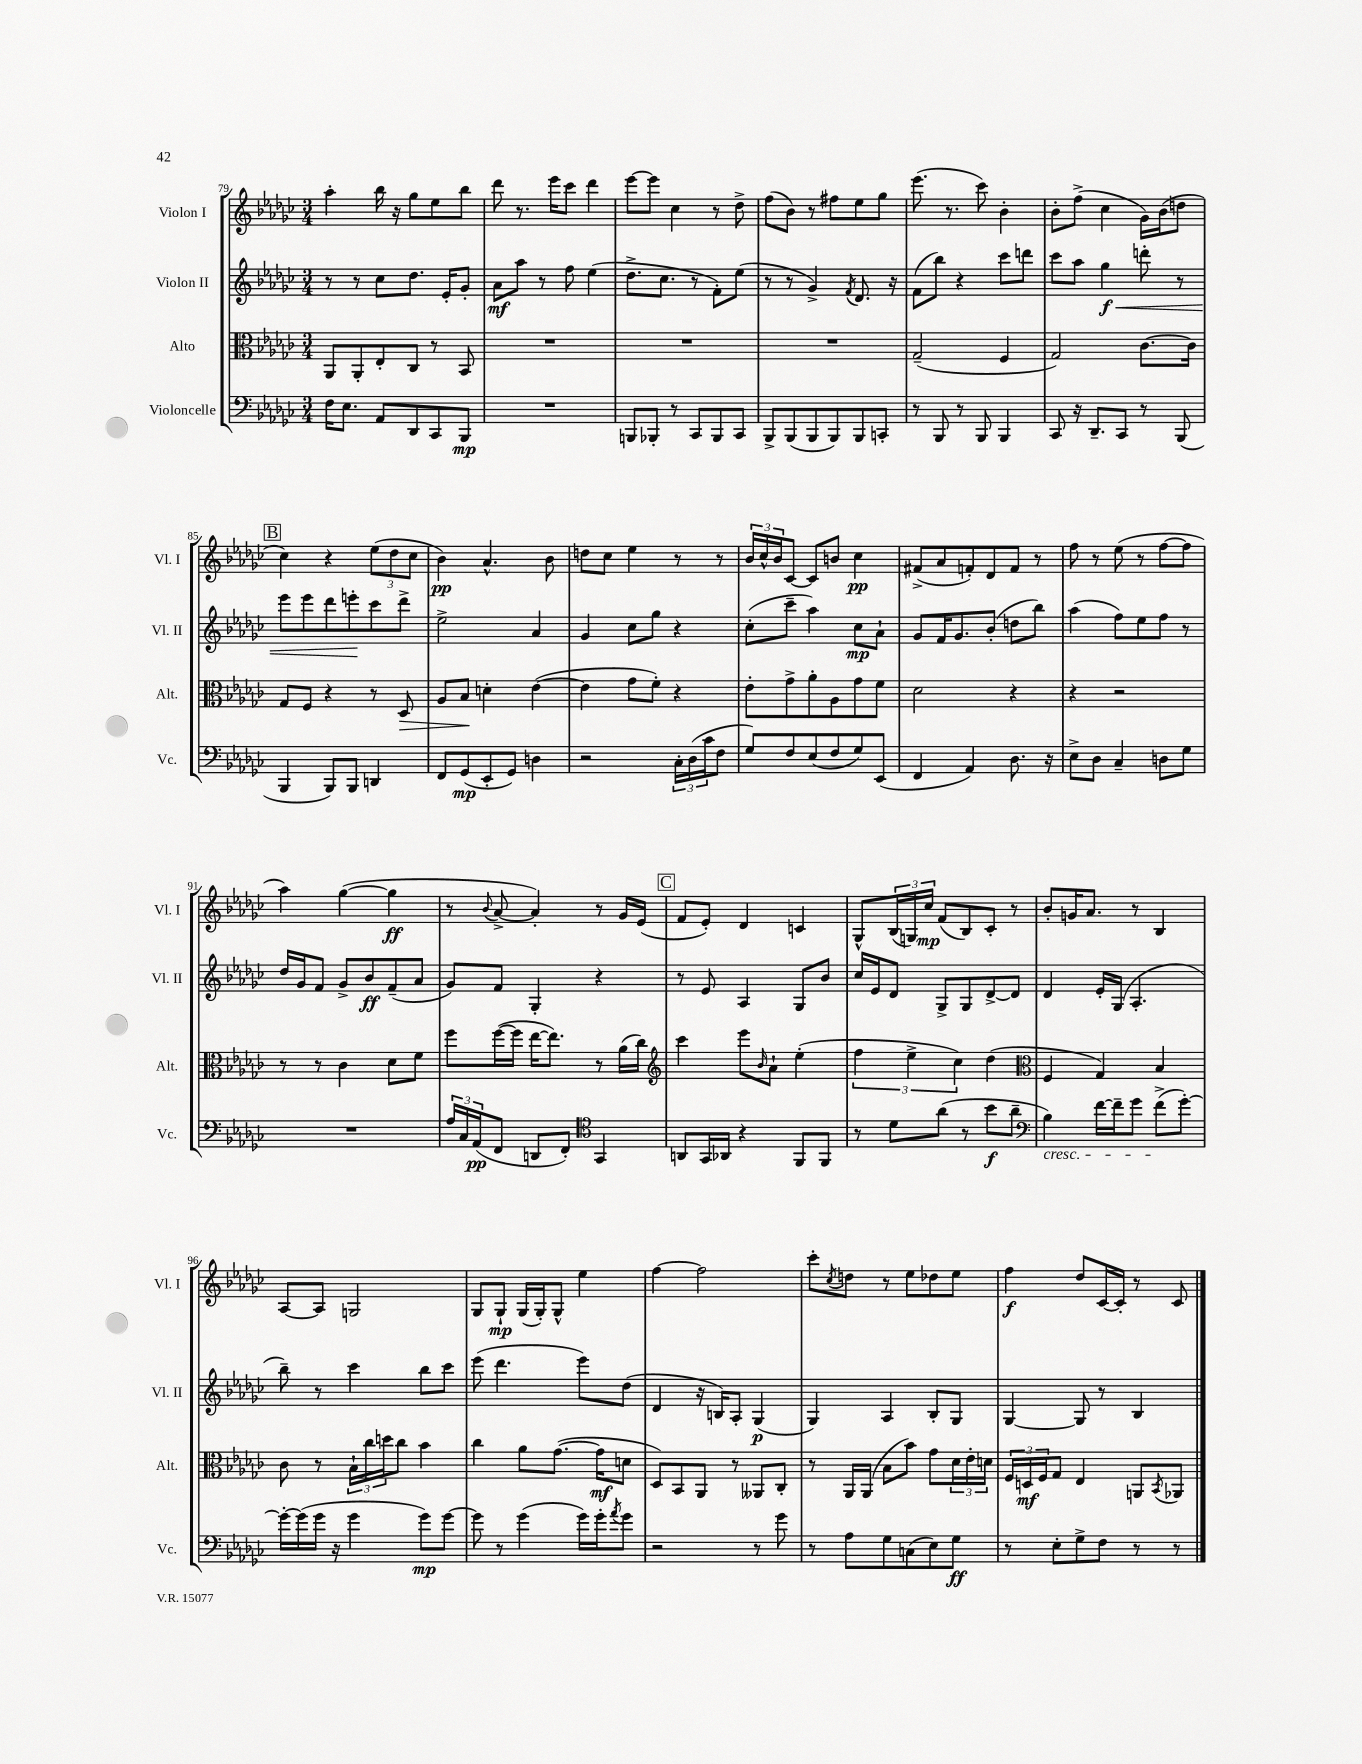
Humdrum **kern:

**kern	**dynam	**kern	**dynam	**kern	**dynam	**kern	**dynam
*part4	*part4	*part3	*part3	*part2	*part2	*part1	*part1
*staff4	*staff4	*staff3	*staff3	*staff2	*staff2	*staff1	*staff1
*I"Violoncelle	*	*I"Alto	*	*I"Violon II	*	*I"Violon I	*
*I'Vc.	*	*I'Alt.	*	*I'Vl. II	*	*I'Vl. I	*
*clefF4	*	*clefC3	*	*clefG2	*	*clefG2	*
*k[b-e-a-d-g-c-]	*	*k[b-e-a-d-g-c-]	*	*k[b-e-a-d-g-c-]	*	*k[b-e-a-d-g-c-]	*
*M3/4	*	*M3/4	*	*M3/4	*	*M3/4	*
=79	=79	=79	=79	=79	=79	=79	=79
16F\KL	.	8AA-/L	.	8r	.	4aa-'\	.
8.E-\J	.	.	.	.	.	.	.
.	.	8AA-'/	.	8r	.	.	.
8AA-/L	.	8E-'/	.	8cc-\L	.	16bb-\	.
.	.	.	.	.	.	16r	.
8DD-/	.	8C-/J	.	8.dd-\J	.	8gg-\L	.
8CC-/	.	8r	.	.	.	8ee-\	.
.	.	.	.	16e-'/KL	.	.	.
8BBB-/J	mp	8BB-/	.	8g-'/J	.	8bb-\J	.
=80	=80	=80	=80	=80	=80	=80	=80
2.r	.	2.r	.	8a-\L	mf	8ddd-\	.
.	.	.	.	8aa-\J	.	8.r	.
.	.	.	.	8r	.	.	.
.	.	.	.	.	.	16eee-\KL	.
.	.	.	.	8ff\	.	8ccc-\J	.
.	.	.	.	(4ee-\	.	4ddd-\	.
=81	=81	=81	=81	=81	=81	=81	=81
8BBBn/L	.	2.r	.	8.dd-^\L	.	[8eee-\L	.
8BBB-X'/J	.	.	.	.	.	8eee-\J]	.
.	.	.	.	8.cc-\J	.	.	.
8r	.	.	.	.	.	4cc-\	.
8CC-/L	.	.	.	8r	.	.	.
8BBB-/	.	.	.	8f'\L)	.	8r	.
8CC-/J	.	.	.	(8ee-\J	.	8dd-^\	.
=82	=82	=82	=82	=82	=82	=82	=82
8BBB-^/L	.	2.r	.	8r	.	(8ff\L	.
(8BBB-/	.	.	.	8r	.	8b-\J)	.
8BBB-/	.	.	.	4g-^/)	.	8r	.
8BBB-/)	.	.	.	.	.	8ff#X\L	.
.	.	.	.	8qf/	.	.	.
8BBB-/	.	.	.	8.d-/	.	8ee-\	.
8CCn'/J	.	.	.	.	.	8gg-\J	.
.	.	.	.	16r	.	.	.
=83	=83	=83	=83	=83	=83	=83	=83
8r	.	(2G-~/	.	(8f\L	.	(8.eee-\	.
8BBB-/	.	.	.	8bb-\J)	.	.	.
.	.	.	.	.	.	8.r	.
8r	.	.	.	4r	.	.	.
8BBB-/	.	.	.	.	.	8ccc-\)	.
4BBB-/	.	4F/	.	8ccc-\L	.	4b-'\	.
.	.	.	.	8dddn\J	.	.	.
=84	=84	=84	=84	=84	=84	=84	=84
8CC-/	.	2G-/)	.	8ccc-\L	.	8b-'\L	.
16r	.	.	.	8aa-\J	.	(8ff^\J	.
8.DD-~/L	.	.	.	.	.	.	.
!	!	!	!	!	!LO:HP:b	!	!
.	.	.	.	4gg-\	< f	4cc-\	.
8CC-/J	.	.	.	.	.	.	.
8r	.	[8.c-\L	.	8dddn'\	.	16g-\LL)	.
.	.	.	.	.	.	(16b-\J	.
(8BBB-/	.	.	.	8r	.	8ddn\J	.
.	.	16c-\Jk]	.	.	.	.	.
!!LO:LB:g=z
!!LO:REH:place=s1:t=B
=85	=85	=85	=85	=85	=85	=85	=85
4BBB-/	.	8G-/L	.	8eee-\L	.	4cc-\)	.
.	.	8F/J	.	8eee-\	.	.	.
8BBB-/L)	.	4r	.	8ddd-\	.	4r	.
8BBB-/J	.	.	.	8eeen'\	.	.	.
4DDn/	.	8r	.	8ccc-\	[	(12ee-\L	.
.	.	.	.	.	.	12dd-\	.
!	!	!	!LO:HP:b	!	!	!	!
.	.	8D-/	>	8ddd-^\J	.	.	.
.	.	.	.	.	.	12cc-\J	.
=86	=86	=86	=86	=86	=86	=86	=86
8FF/L	.	8A-/L	.	2ee-^\	.	4b-\)	pp
(8GG-/	mp	8B-/J	.	.	.	.	.
8EE-'/	.	4dn'\	]	.	.	4.a-^^/	.
8GG-/J)	.	.	.	.	.	.	.
4Dn\	.	([4e-\	.	4a-/	.	.	.
.	.	.	.	.	.	8b-\	.
=87	=87	=87	=87	=87	=87	=87	=87
2r	.	4e-\]	.	4g-/	.	8ddn\L	.
.	.	.	.	.	.	8cc-\J	.
.	.	8g-\L	.	8cc-\L	.	4ee-\	.
.	.	8f'\J)	.	8gg-\J	.	.	.
24C-'\LL	.	4r	.	4r	.	8r	.
(24D-\	.	.	.	.	.	.	.
24c-\J	.	.	.	.	.	.	.
8F\J	.	.	.	.	.	8r	.
=88	=88	=88	=88	=88	=88	=88	=88
8G-/L)	.	8e-'\L	.	(8cc-'\L	.	24b-/LL	.
.	.	.	.	.	.	24cc-^^/	.
.	.	.	.	.	.	24b-/J	.
8F/	.	8g-^\	.	8ccc-~\J	.	[8c-/J	.
(8E-/	.	8a-'\	.	4aa-\)	.	8c-/L]	.
8F/	.	8A-\	.	.	.	8bn/J	.
8G-/)	.	8g-\	.	8cc-\L	mp	4cc-\	pp
(8EE-/J	.	8f\J	.	8a-`\J	.	.	.
=89	=89	=89	=89	=89	=89	=89	=89
4FF/	.	2d-\	.	8g-/L	.	(8f#X^/L	.
.	.	.	.	16f/K	.	8a-/	.
.	.	.	.	8.g-/	.	.	.
4AA-/)	.	.	.	.	.	8fn'/)	.
.	.	.	.	(8b-'/J	.	8d-/	.
8.D-\	.	4r	.	8ddn\L	.	8f/J	.
.	.	.	.	8bb-\J)	.	8r	.
16r	.	.	.	.	.	.	.
=90	=90	=90	=90	=90	=90	=90	=90
8E-^\L	.	4r	.	(4aa-\	.	8ff\	.
8D-\J	.	.	.	.	.	8r	.
4C-~/	.	2r	.	8ff\L)	.	(8ee-\	.
.	.	.	.	8ee-\	.	8r	.
8Dn\L	.	.	.	8ff\J	.	[8ff\L	.
8G-\J	.	.	.	8r	.	8ff\J]	.
!!LO:LB:g=z
=91	=91	=91	=91	=91	=91	=91	=91
2.r	.	8r	.	16dd-/LL	.	4aa-\)	.
.	.	.	.	16g-/J	.	.	.
.	.	8r	.	8f/J	.	.	.
.	.	4c-\	.	8g-^/L	.	([4gg-\	.
.	.	.	.	8b-/	ff	.	.
.	.	8d-\L	.	(8f~/	.	4gg-\]	ff
.	.	8f\J	.	8a-/J	.	.	.
=92	=92	=92	=92	=92	=92	=92	=92
24A-/LL	.	8ff\L	.	8g-/L)	.	8r	.
24C-/	.	.	.	.	.	.	.
(24AA-/J	pp	.	.	.	.	.	.
.	.	.	.	.	.	8qqb-/	.
8FF/J	.	([16ff\L	.	8f/J	.	[8a-^/	.
.	.	16ff\JJ]	.	.	.	.	.
8DDn/L	.	[16ee-\KL	.	4G-'/	.	4a-'/])	.
.	.	8.ee-\J])	.	.	.	.	.
8FF'/J)	.	.	.	.	.	.	.
*clefC4	*	*	*	*	*	*	*
4GG-/	.	8r	.	4r	.	8r	.
.	.	(16a-\LL	.	.	.	16g-/LL	.
.	.	16cc-\JJ)	.	.	.	(16e-/JJ	.
!!LO:REH:place=s1:t=C
=93	=93	=93	=93	=93	=93	=93	=93
*	*	*clefG2	*	*	*	*	*
8AAn/L	.	4ccc-\	.	8r	.	8f/L	.
16GG-/L	.	.	.	8e-/	.	8e-'/J)	.
16AA-X/JJ	.	.	.	.	.	.	.
4r	.	8eee-\L	.	4A-/	.	4d-/	.
.	.	16qqb-/	.	.	.	.	.
.	.	8a-`\J	.	.	.	.	.
8FF/L	.	(4ee-'\	.	8G-/L	.	4cn/	.
8FF/J	.	.	.	8b-/J	.	.	.
=94	=94	=94	=94	=94	=94	=94	=94
8r	.	6ff\	.	16cc-/LL	.	8G-^^/L	.
.	.	.	.	16e-/J	.	.	.
8d-\L	.	.	.	8d-/J	.	(24B-/L	.
.	.	6ee-^\	.	.	.	24Gn/)	.
.	.	.	.	.	.	24cc-/JJ	mp
(8a-\J	.	.	.	8G-^/L	.	(8f/L	.
.	.	6cc-\)	.	.	.	.	.
8r	.	.	.	8G-/	.	8B-/)	.
8b-\L	f	(4dd-\	.	[8d-^/	.	8c-'/J	.
8a-~\J	.	.	.	8d-/J]	.	8r	.
=95	=95	=95	=95	=95	=95	=95	=95
*clefF4	*	*clefC3	*	*	*	*	*
!LO:TX:b:i:t=cresc.	!	!	!	!	!	!	!
4B-\)	.	4F/	.	4d-/	.	8b-'/L	.
.	.	.	.	.	.	16gn/K	.
.	.	.	.	.	.	8.a-/J	.
[16f\LL	.	4G-/)	.	16e-'/LL	.	.	.
16f~\J]	.	.	.	(16G-/JJ	.	.	.
8g-\J	.	.	.	4.A-'/	.	8r	.
(8f^\L	.	4B-/	.	.	.	4B-/	.
[8g-'\J)	.	.	.	.	.	.	.
!!LO:LB:g=z
=96	=96	=96	=96	=96	=96	=96	=96
16g-'\LL_	.	8c-\	.	8bb-~\)	.	[8A-/L	.
(16g-\]	.	.	.	.	.	.	.
16g-\JJ	.	8r	.	8r	.	8A-/J]	.
16r	.	.	.	.	.	.	.
4g-\	.	24B-`\LL	.	4ccc-\	.	2Gn/	.
.	.	24cc-\	.	.	.	.	.
.	.	24ddn\J	.	.	.	.	.
.	.	8cc-\J	.	.	.	.	.
8g-\L)	mp	4b-\	.	8bb-\L	.	.	.
[8g-\J	.	.	.	8ccc-\J	.	.	.
=97	=97	=97	=97	=97	=97	=97	=97
8g-\]	.	4cc-\	.	(8eee-\	.	8G-/L	.
8r	.	.	.	4.ddd-\	.	8G-`/J	mp
(4g-\	.	8a-\L	.	.	.	(16G-/LL	.
.	.	.	.	.	.	16G-'/J)	.
.	.	([8.g-\J	.	.	.	8G-^^/J	.
16g-\LL)	.	.	.	8eee-\L)	.	4ee-\	.
16g-'\J	.	16g-\KL]	mf	.	.	.	.
8qa-/	.	.	.	.	.	.	.
8g-\J	.	8dn\J	.	(8dd-\J	.	.	.
=98	=98	=98	=98	=98	=98	=98	=98
2r	.	8D-/L)	.	4d-/	.	[4ff\	.
.	.	8BB-/	.	.	.	.	.
.	.	8AA-/J	.	16r	.	2ff\]	.
.	.	.	.	16Bn/KL)	.	.	.
.	.	8r	.	8A-'/J	.	.	.
8r	.	8AA--X/L	.	(4G-/	p	.	.
8g-\	.	8C-'/J	.	.	.	.	.
=99	=99	=99	=99	=99	=99	=99	=99
8r	.	8r	.	4G-/)	.	8ccc-'\L	.
.	.	.	.	.	.	8qcc-/	.
8A-\L	.	16AA-/LL	.	.	.	8ddn\J	.
.	.	(16AA-/JJ	.	.	.	.	.
8G-\	.	8B-\L	.	4A-/	.	8r	.
(8Cn\	.	8b-\J)	.	.	.	8ee-\L	.
8E-\)	.	8g-\L	.	8B-'/L	.	8dd-X\	.
8G-\J	ff	24d-\L	.	8G-/J	.	8ee-\J	.
.	.	24e-'\	.	.	.	.	.
.	.	24dn\JJ	.	.	.	.	.
=100	=100	=100	=100	=100	=100	=100	=100
8r	.	24F/LL	.	[4G-/	.	4ff\	f
.	.	24Dn/	mf	.	.	.	.
.	.	24F/J	.	.	.	.	.
8E-'\L	.	8G-/J	.	.	.	.	.
8G-^\	.	4E-/	.	8G-/]	.	8dd-/L	.
8F\J	.	.	.	8r	.	[16c-/L	.
.	.	.	.	.	.	16c-'/JJ]	.
8r	.	8AAn/L	.	4B-/	.	8r	.
.	.	8qBB-/	.	.	.	.	.
8r	.	8AA-X/J	.	.	.	8c-/	.
==	==	==	==	==	==	==	==
*-	*-	*-	*-	*-	*-	*-	*-
